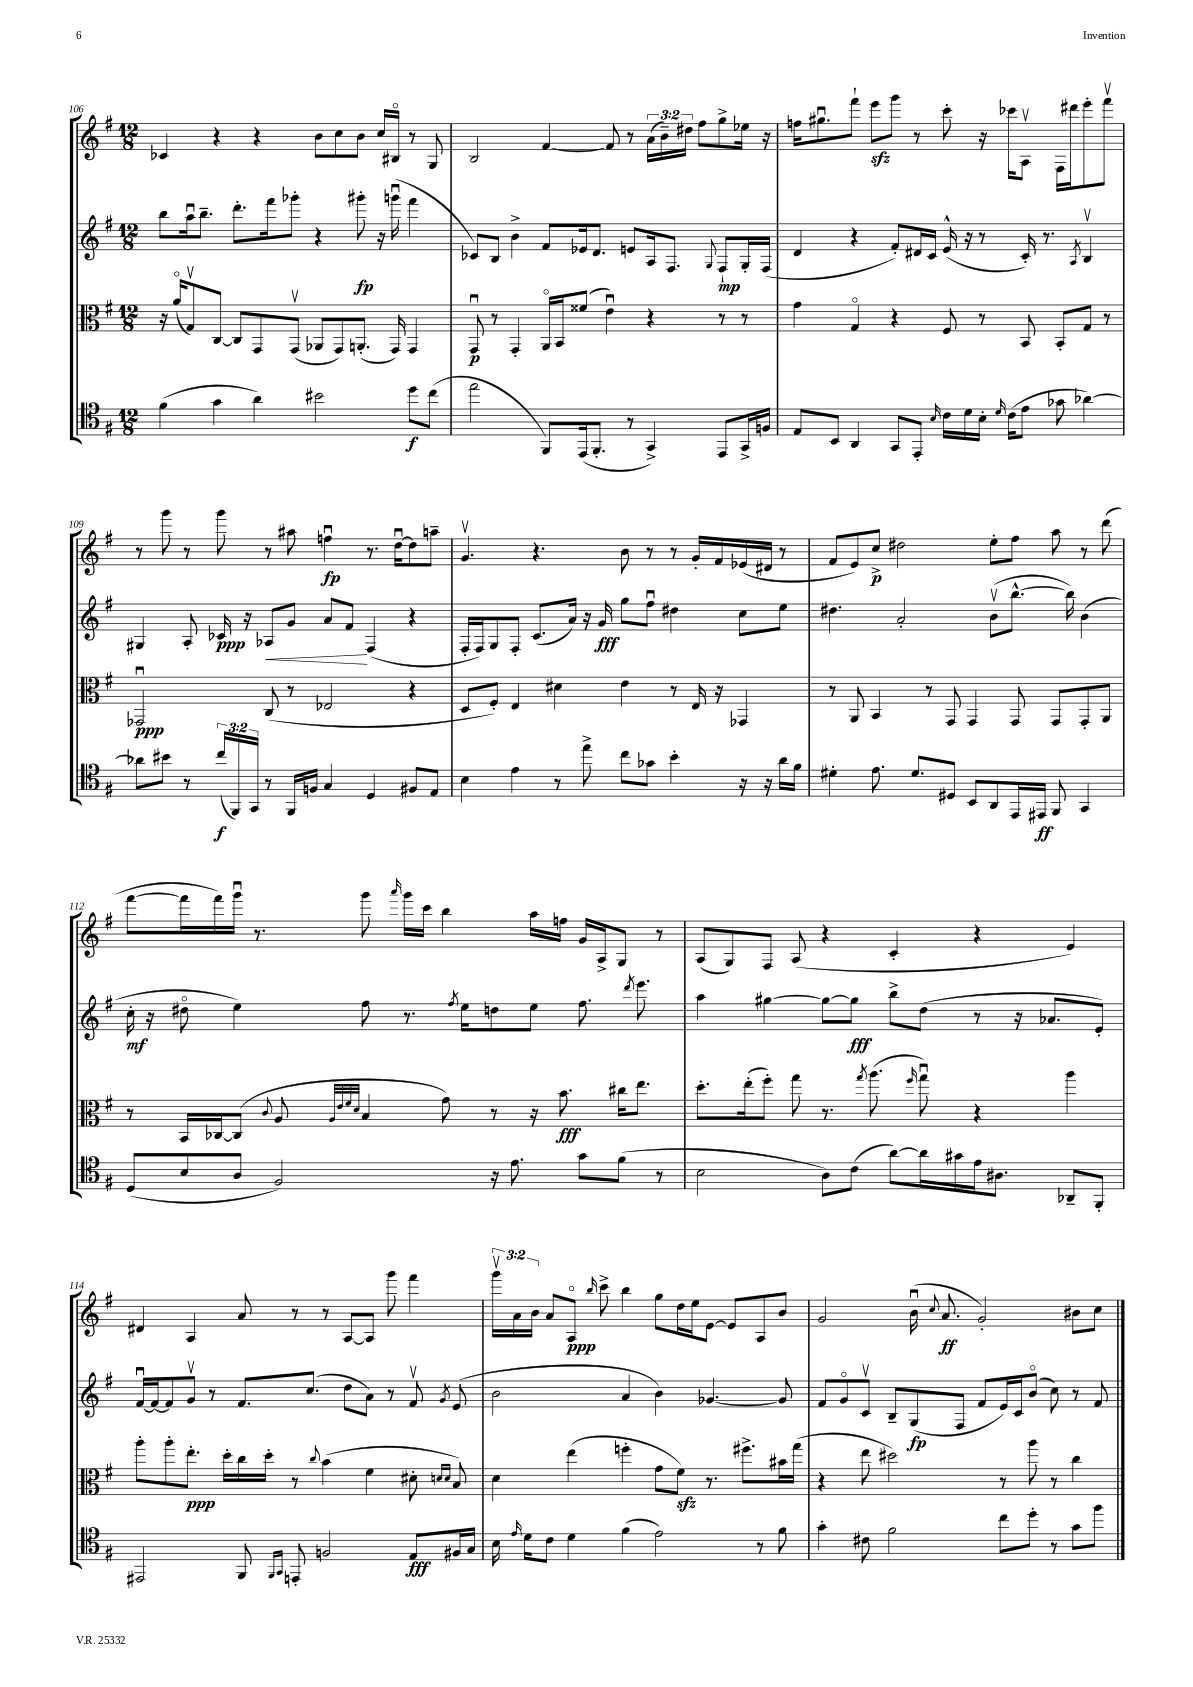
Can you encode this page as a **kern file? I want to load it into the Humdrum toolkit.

**kern	**kern	**kern	**kern
*staff4	*staff3	*staff2	*staff1
*clefC4	*clefC3	*clefG2	*clefG2
*k[f#]	*k[f#]	*k[f#]	*k[f#]
*M12/8	*M12/8	*M12/8	*M12/8
(4f#	16r	8bb	4c-
.	(16ao	.	.
.	8Gv)	16aau	.
.	.	8.bb~	.
4g	[8C	.	4r
.	8C]	8.ddd'	.
4a)	8GG	.	4r
.	.	16fff#	.
.	(8GGv	8ggg-'	.
2b#	8AA-	4r	8b
.	8GG)	.	8cc
.	(8.AA'	8ggg#'	8b
.	.	16r	16cc
.	16GG)	(16gggu	16B#o
8dd	4GG	4fff#	8r
(8cc	.	.	8G
=	=	=	=
2ee	8GGu	8c-)	2B
.	8r	8B	.
.	4GG'	4b^	.
8FF#)	16AAo	8f#	[4f#
.	16BB	.	.
(16EE	(8f##	16e-	.
8.FF#'	.	8.d	.
.	4eu)	.	8f#]
8r	.	8e	8r
4GG^)	4r	16A	(24a
.	.	.	24b~)
.	.	8.F#	.
.	.	.	24dd#
.	.	.	8ff#
.	.	8qqG	.
8EE	8r	8F#`	8gg^
16GG^	8r	16G'	16ee-
16F	.	(16F#	16r
=	=	=	=
8E	4g	4d	16ff
.	.	.	8.gg#u
8BB	.	.	.
4AA	4Go	4r	8fff#`
.	.	.	8eee
8GG	4r	8f#')	8ggg
8EE'	.	16d#	8r
.	.	16c	.
16qqB	.	.	.
16c	8F#	(16e^^	8ccc'
16d	.	16r	.
16B'	8r	8r	16r
16qqd	.	.	.
(16c	.	.	16ccc-
8e	8BB	16c')	8Av
.	.	8.r	.
8g-	8BB'	.	16F#
.	.	.	16ddd#
.	.	8qA	.
[4a-)	8G	4Bv	8eee'
.	8r	.	8fff#v
=	=	=	=
8a-]	2GG-u	4G#	8r
8b#	.	.	8ggg
8r	.	8A'	8r
(24cc	.	16c-	8ggg
24FF#)	.	.	.
.	.	16r	.
24GG	.	.	.
8r	(8C	8A-	8r
16FF#	8r	8g	8aa#
16F	.	.	.
4G	2E-	8a	4ffu
.	.	8f#	.
4D	.	(4F#	8.r
.	.	.	[16ddu
8F#	4r	4r	8dd]
8E	.	.	8aa~
=	=	=	=
4B	8D	16F#'	4.gv
.	.	16F#)	.
.	8F#')	8G	.
4e	4E	8F#'	.
.	.	(8.c	4.r
8r	4d#	.	.
.	.	16a)	.
8ee^	.	16r	.
.	.	16g	.
8cc	4e	8gg	8b
8g-	.	8ff#u	8r
4b'	8r	4dd#	8r
.	16E	.	16g'
.	16r	.	16f#
16r	4GG-	8cc	(16e-
16r	.	.	16d#
16a	.	8ee	8r
16f#	.	.	.
=	=	=	=
4d#'	8r	4.dd#	8f#
.	8AA	.	8e)
8.e	4BB	.	8cc^
.	.	2a'	2dd#
8.d#	.	.	.
.	8r	.	.
8D#	8GG	.	.
8BB	4GG	.	.
8AA	.	(8bv	8ee'
16EE	8GG	[8.bb^^	8ff#
16EE#	.	.	.
8FF#	8GG	.	8aa
.	.	16bb])	.
4GG	8GG'	(4b	8r
.	8AA	.	(8ddd
=	=	=	=
(8D	8r	16cc'	[8fff#
.	.	16r	.
8B	16BB	8dd#o	16fff#]
.	[16C-	.	16fff#)
8A	(8C-]	4ee)	16gggu
.	.	.	8.r
.	8qqc	.	.
2F#)	8A	.	.
.	32qqA	.	.
.	32qqe	.	.
.	32qqf#	.	.
.	32qqd	.	.
.	4B	8ff#	8ggg
.	.	.	16qqaaa
.	.	8.r	16ggg
.	.	.	16ccc
.	8g)	.	4bb
.	.	8qff#	.
.	.	16ee	.
16r	8r	8dd	.
8.e	.	.	.
.	16r	8ee	16aa
.	8.b	.	16ff
8g	.	8.ff#	16g
.	.	.	16A^
(8f#	16cc#	.	8G
.	.	8qddd	.
.	8.ee	8.eee	.
8r	.	.	8r
=	=	=	=
2B	8.dd'	4aa	(8A
.	.	.	8G)
.	(16ee'	.	.
.	8ff#')	[4gg#	8F#
.	8gg	.	(8A
8A)	8.r	8gg#_	4r
(8c	.	8gg#]	.
.	8qgg	.	.
.	(8.aa	.	.
[8a)	.	8bb^	4c'
.	16qqff#	.	.
16a]	8ggu)	(8dd	.
16g#	.	.	.
16e	4r	8r	4r
8.A#	.	.	.
.	.	16r	.
.	.	8.a-	.
8AA-~	4aa	.	4e)
8FF#'	.	8e')	.
=	=	=	=
2EE#	8aa'	[16f#u	4d#
.	.	16f#_	.
.	8aa'	8f#]	.
.	8.ee'	8gv	4A
.	.	8r	.
.	16dd'	.	.
8FF#	16cc	8.f#	8a
.	16dd'	.	.
16qqFF#	.	.	.
16qqGG	.	.	.
8EE'	8r	.	8r
.	.	(8.cc	.
.	8qqcc	.	.
2F	(4b	.	8r
.	.	8dd	[8A
.	4f#	8a)	8A]
.	.	8r	8ggg
8E	8d#'	8f#v	4fff#
.	16qqd	.	.
.	16qqd	8qg	.
16F#	8B)	(8e	.
16G	.	.	.
=	=	=	=
16B	4d	2b	24gggv
.	.	.	24a
16qqe	.	.	.
16d	.	.	.
.	.	.	24b
8c	.	.	8a
4d	(4ee	.	8Ao
.	.	.	16qqbb
.	.	.	8ccc^
(4f#	4ff'	4a	4bb
2e)	8g	4b)	8gg
.	8f#)	.	16dd
.	.	.	16ee
.	8.r	[4.g-	[8e
.	.	.	8e]
.	8.ff#^	.	.
8r	.	.	8A
8f#	16b#	8g-]	8b
.	(16gg	.	.
=	=	=	=
4g'	4r	8f#	2g
.	.	8go	.
8c#	8ee	8cv	.
2f#	2dd#)	8B~	.
.	.	(8G	(16bu
.	.	.	8qqcc
.	.	.	8.a
.	.	8F#	.
.	.	8f#	2g')
8cc	8r	16e)	.
.	.	16c	.
8dd'	8aa	(8bo	.
8r	8r	8cc)	.
8g	4cc	8r	8b#
8ff#	.	8f#	8cc
==	==	==	==
*-	*-	*-	*-
